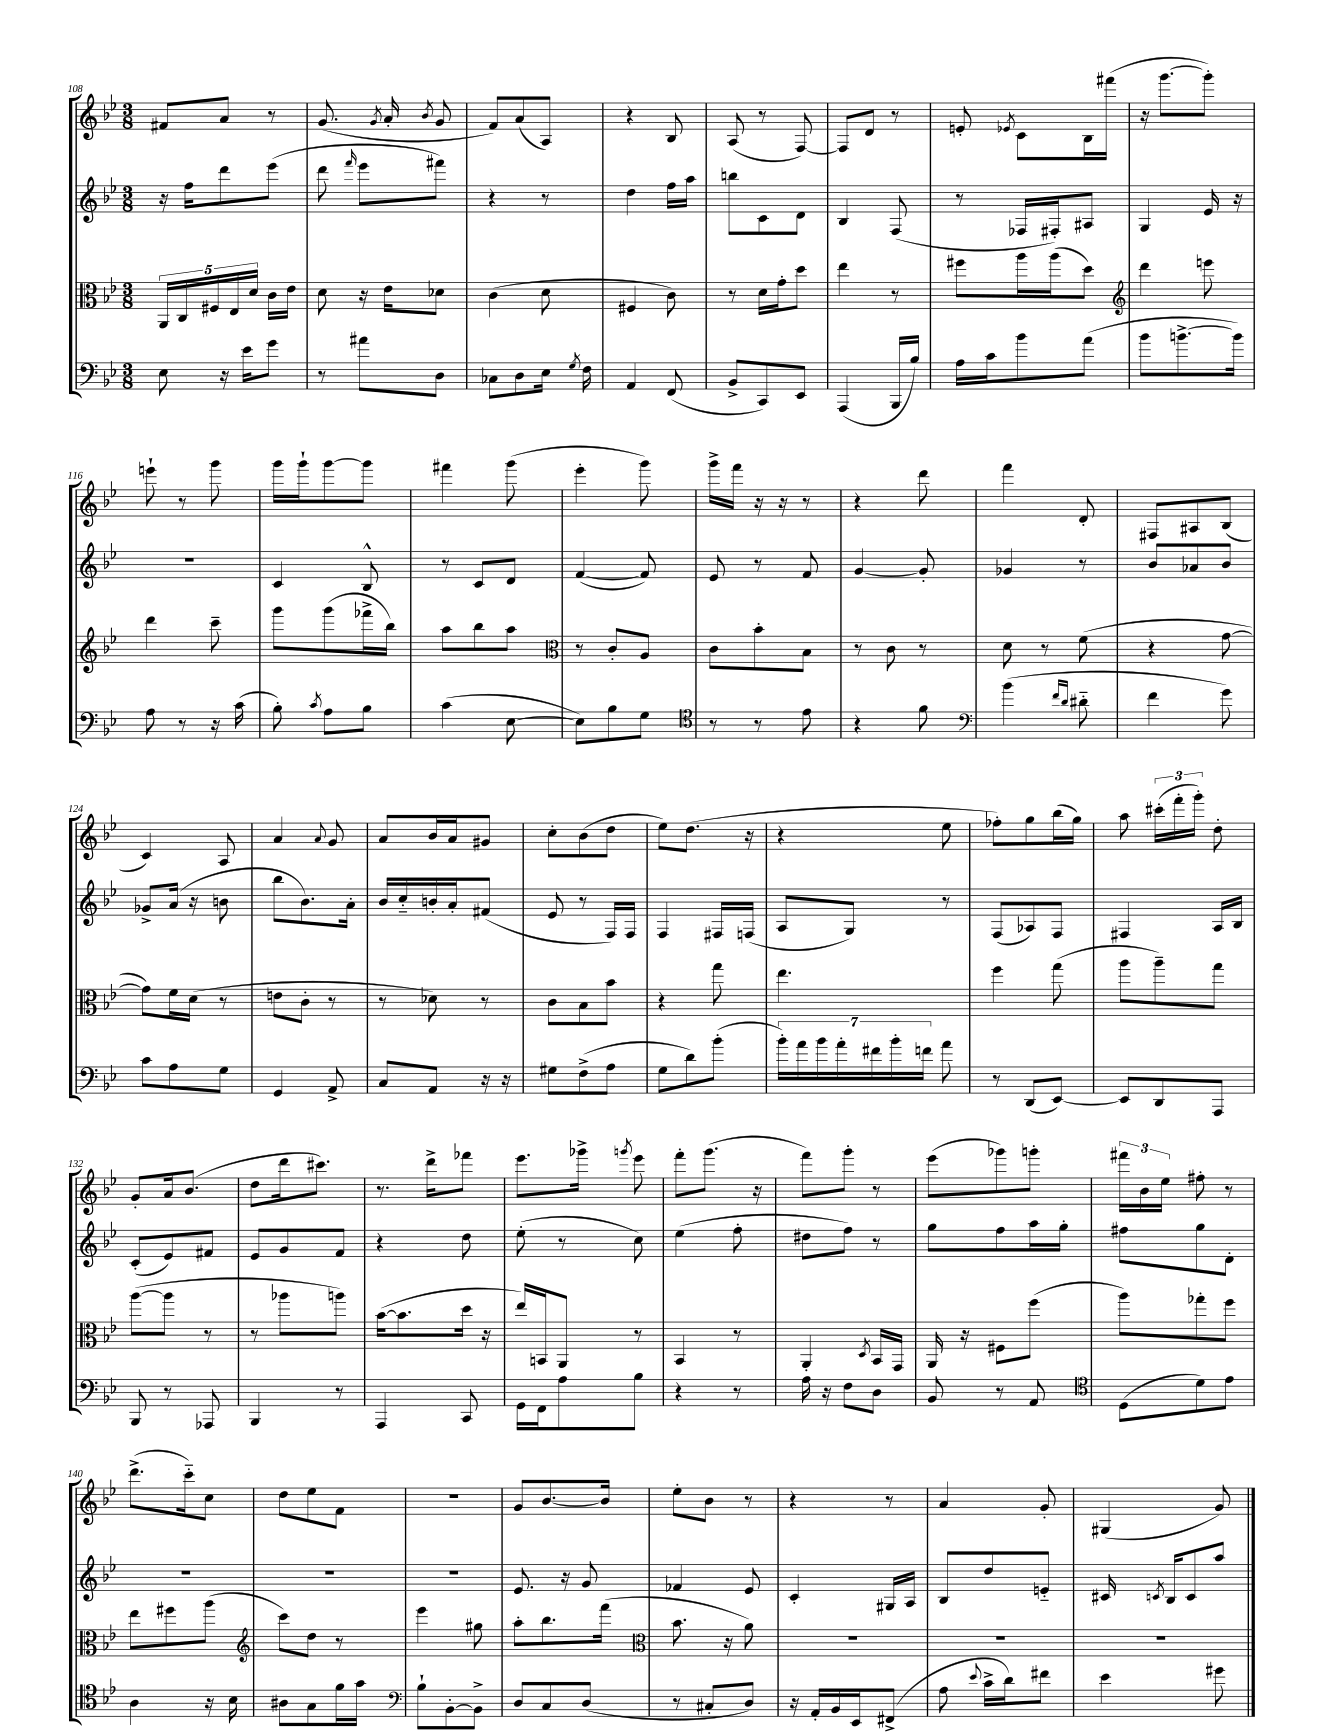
<<
\new StaffGroup <<
\new Staff = "s0" {
    \clef treble \key bes \major \numericTimeSignature \time 3/8
    \autoBeamOff fis'8[ a'8] r8 |
    g'8.( \acciaccatura { g'8 } a'16-. \acciaccatura { bes'8 } g'8 |
    f'8[) a'8( a8]) |
    r4 bes8 |
    a8( r8 f8~) |
    f8[ d'8] r8 |
    e'8-. \acciaccatura { ees'8 } c'8[ bes16 fis'''16]( |
    r16 g'''8.[~ g'''8]-.) |
    e'''8-! r8 g'''8 |
    g'''16[ g'''16-! g'''8~ g'''8] |
    fis'''4 g'''8( |
    ees'''4-. g'''8) |
    g'''16[-> f'''16] r16 r16 r8 |
    r4 d'''8 |
    f'''4 d'8-. |
    fis8[ ais8 bes8]( |
    c'4) a8 |
    a'4 \appoggiatura { a'8 } g'8 |
    a'8[ bes'16 a'16 gis'8] |
    c''8[-. bes'8( d''8] |
    ees''8[) d''8.]( r16 |
    r4 ees''8 |
    fes''8[-.) g''8 bes''16( g''16]) |
    a''8 \tuplet 3/2 { cis'''16[-.( f'''16-. g'''16]-.) } d''8-. |
    g'8[-. a'16 bes'8.]( |
    d''8[ d'''16 cis'''8.]) |
    r8. d'''16[-> fes'''8] |
    ees'''8.[ ges'''16]-> \acciaccatura { g'''8 } ees'''8 |
    f'''8[-. g'''8.]( r16 |
    f'''8[) g'''8]-. r8 |
    ees'''8[( ges'''8) g'''8]-. |
    \tuplet 3/2 { fis'''16[ bes'16 ees''16] } fis''8-. r8 |
    d'''8.[->( c'''16-_) c''8] |
    d''8[ ees''8 f'8] |
    R4. |
    g'8[ bes'8.~ bes'16] |
    ees''8[-. bes'8] r8 |
    r4 r8 |
    a'4 g'8-. |
    gis4( g'8) \bar "|." |
}
\new Staff = "s1" {
    \clef treble \key bes \major \numericTimeSignature \time 3/8
    \autoBeamOff r16 f''16[ d'''8 ees'''8]( |
    d'''8 \grace { f'''16 } ees'''8[ fis'''8]) |
    r4 r8 |
    d''4 f''16[ a''16] |
    b''8[ c'8 d'8] |
    bes4 f8( |
    r8 fes16[ fis16-.) ais8] |
    g4 ees'16 r16 |
    R4. |
    c'4 bes8-^ |
    r8 c'8[ d'8] |
    f'4~( f'8) |
    ees'8 r8 f'8 |
    g'4~ g'8-. |
    ges'4 r8 |
    bes'8[ aes'8 bes'8] |
    ges'8[-> a'16]( r16 b'8 |
    bes''8[ bes'8.) a'16]-. |
    bes'16[ c''16-_ b'16-. a'16-. fis'8]( |
    ees'8 r8 f16[) f16] |
    f4 fis16[ f16]( |
    a8[ g8]) r8 |
    f8[( aes8) f8] |
    fis4 a16[ bes16] |
    c'8[-.( ees'8) fis'8] |
    ees'8[ g'8 f'8] |
    r4 d''8 |
    ees''8-.( r8 c''8) |
    ees''4( f''8-. |
    dis''8[ f''8]) r8 |
    g''8[ f''8 a''16 g''16]-. |
    fis''8[ g''8 d'8]-. |
    R4. |
    R4. |
    R4. |
    ees'8. r16 g'8 |
    fes'4 ees'8 |
    c'4-. gis16[ a16] |
    bes8[ d''8 e'8]-_ |
    cis'16 \acciaccatura { c'8 } bes16[ c'8 a''8] \bar "|." |
}
\new Staff = "s2" {
    \clef alto \key bes \major \numericTimeSignature \time 3/8
    \autoBeamOff \tuplet 5/4 { a,16[ c16 fis16 ees16 d'16] } c'16[ ees'16] |
    d'8 r16 ees'16[ des'8] |
    c'4( d'8 |
    fis4 c'8) |
    r8 d'16[ g'16-. d''8] |
    ees''4 r8 |
    fis''8[ a''16 a''16( d''8]) |
    \clef treble d'''4 e'''8 |
    d'''4 c'''8-- |
    g'''8[ g'''8( fes'''16-> bes''16]) |
    a''8[ bes''8 a''8] |
    \clef alto r8 c'8[-. a8] |
    c'8[ bes'8-. bes8] |
    r8 c'8 r8 |
    d'8 r8 f'8( |
    r4 g'8~ |
    g'8[) f'16 d'16]( r8 |
    e'8[ c'8]-. r8 |
    r8 des'8) r8 |
    c'8[ bes8 bes'8] |
    r4 g''8 |
    ees''4. |
    f''4 g''8( |
    a''8[ a''8--) g''8] |
    a''8[~( a''8] r8 |
    r8 aes''8[ a''8]) |
    bes'16[~( bes'8. d''16] r16 |
    ees''16[) b,16 a,8] r8 |
    bes,4 r8 |
    a,4-. \acciaccatura { d8 } bes,16[ g,16] |
    a,16 r16 fis8[ f''8]( |
    a''8[) ges''8-. f''8] |
    ees''8[ fis''8 a''8]( |
    \clef treble c'''8[) d''8] r8 |
    ees'''4 gis''8 |
    a''8[-. bes''8. f'''16]( |
    \clef alto bes'8. r16 a'8) |
    R4. |
    R4. |
    R4. \bar "|." |
}
\new Staff = "s3" {
    \clef bass \key bes \major \numericTimeSignature \time 3/8
    \autoBeamOff ees8 r16 ees'16[ g'8] |
    r8 ais'8[ d8] |
    ces8[ d8 ees16] \acciaccatura { g8 } f16 |
    a,4 f,8( |
    bes,8[-> c,8) ees,8] |
    a,,4( bes,,16[ bes16]) |
    a16[ c'16 bes'8 a'8]( |
    bes'8[ b'8.~-> b'16]) |
    a8 r8 r16 c'16( |
    bes8-.) \acciaccatura { c'8 } a8[ bes8] |
    c'4( ees8~ |
    ees8[) bes8 g8] |
    \clef tenor r8 r8 ees'8 |
    r4 f'8 |
    \clef bass bes'4( \grace { f'16[ d'16] } dis'8-_ |
    f'4 g'8) |
    c'8[ a8 g8] |
    g,4 a,8-> |
    c8[ a,8] r16 r16 |
    gis8[ f8->( a8] |
    g8[ d'8) bes'8]-.( |
    \tuplet 7/4 { bes'16[-.) a'16 bes'16 a'16-. fis'16 bes'16-. f'16] } a'8 |
    r8 d,8[( ees,8]~) |
    ees,8[ d,8 a,,8] |
    bes,,8 r8 aes,,8 |
    bes,,4 r8 |
    a,,4 c,8 |
    g,16[ f,16 a8 bes8] |
    r4 r8 |
    a16 r16 f8[ d8] |
    bes,8 r8 a,8 |
    \clef tenor d8[( d'8) ees'8] |
    a4 r16 bes16 |
    ais8[ g8 f'16 g'16] |
    \clef bass bes8[-! bes,8~-. bes,8]-> |
    d8[ c8 d8]( |
    r8 cis8[-. d8]) |
    r16 a,16[-. bes,16 ees,16 fis,8]->( |
    a8 \appoggiatura { ees'8 } c'16[-> d'16) fis'8] |
    ees'4 gis'8 \bar "|." |
}
>>
>>
\layout { \context { \Score currentBarNumber = #108 } }
